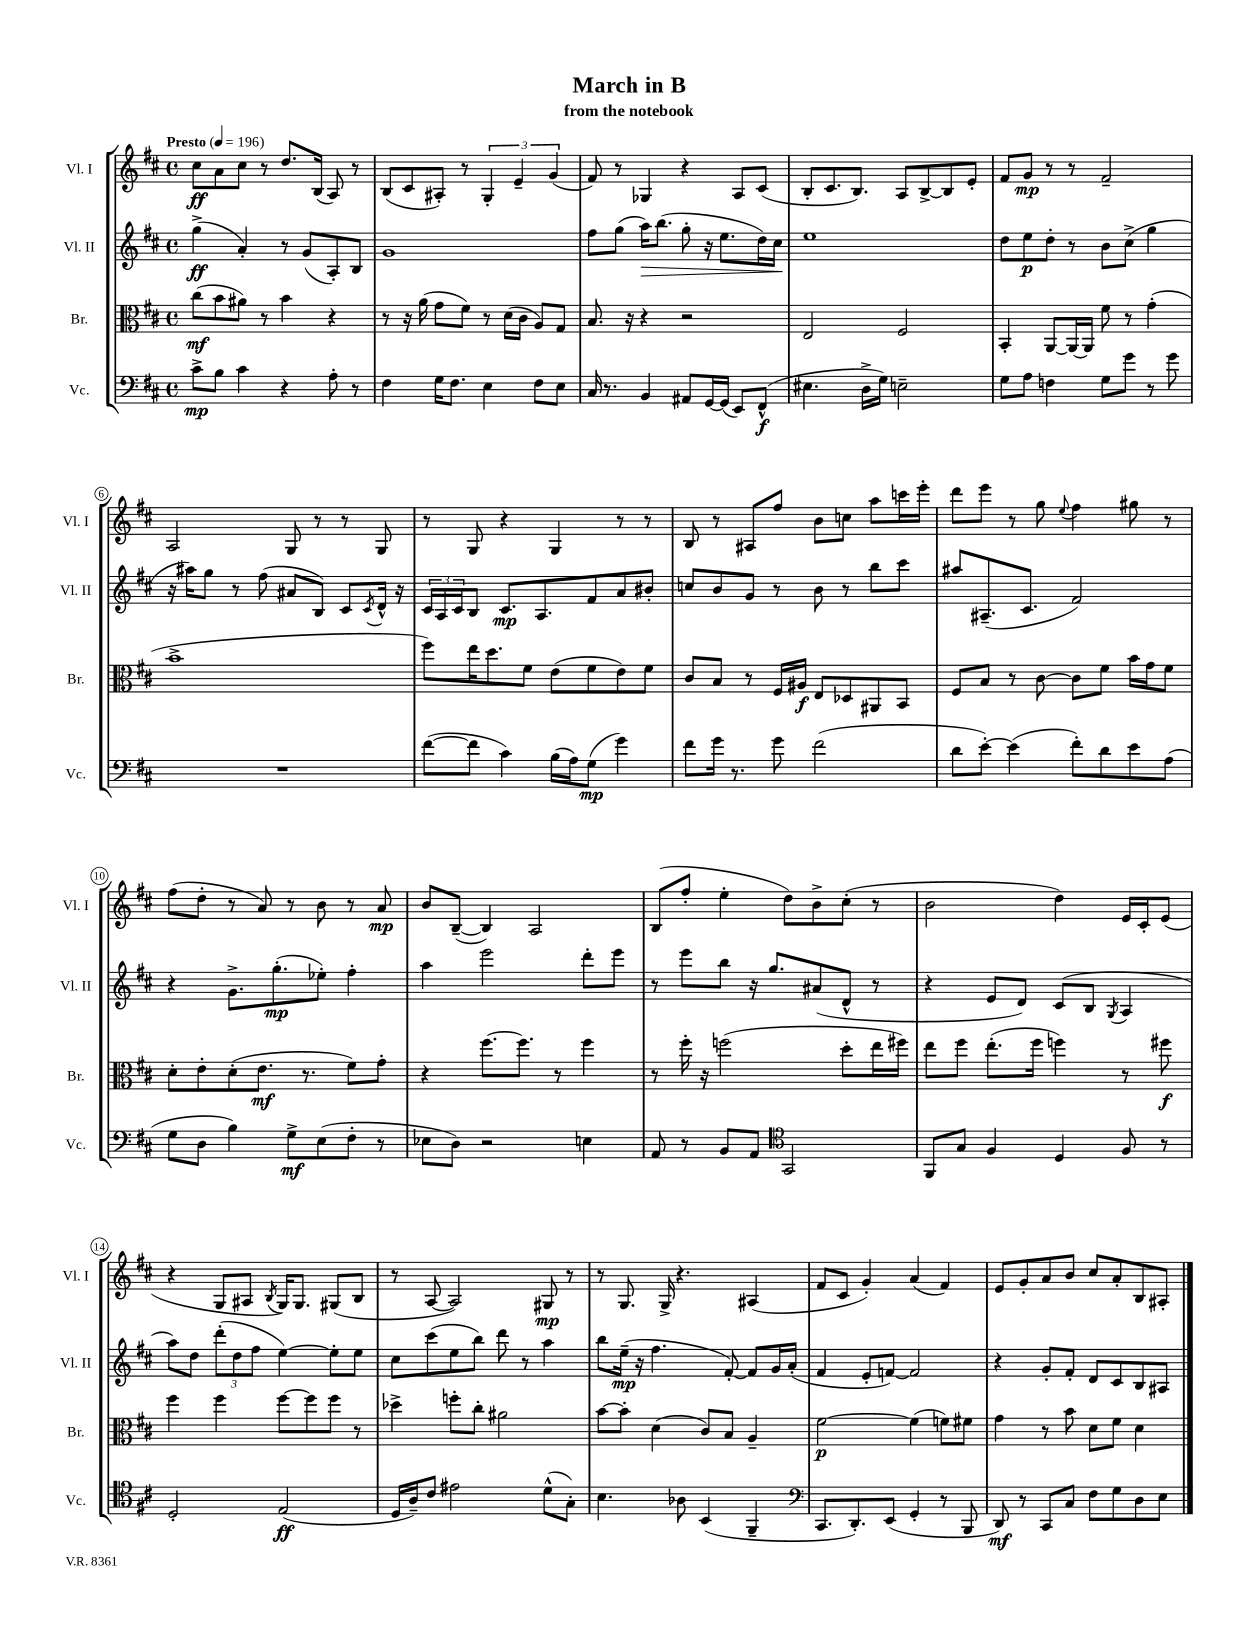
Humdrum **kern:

**kern	**kern	**kern	**kern
*staff4	*staff3	*staff2	*staff1
*clefF4	*clefC3	*clefG2	*clefG2
*k[f#c#]	*k[f#c#]	*k[f#c#]	*k[f#c#]
*M4/4	*M4/4	*M4/4	*M4/4
*met(c)	*met(c)	*met(c)	*met(c)
*MM196	*MM196	*MM196	*MM196
8c#^	(8cc#	(4gg^	8cc#
8B	8b	.	8a
4c#	8a#)	4a')	8cc#
.	8r	.	8r
4r	4b	8r	8.dd
.	.	(8g	.
.	.	.	(16B
8A'	4r	8A')	8A)
8r	.	8B	8r
=	=	=	=
4F#	8r	1g	(8B
.	16r	.	8c#
.	(16a	.	.
16G	8g	.	8A#')
8.F#	.	.	.
.	8f#)	.	8r
4E	8r	.	6G'
.	(16d	.	.
.	.	.	6e~
.	16c#	.	.
8F#	8A)	.	.
.	.	.	(6g
8E	8G	.	.
=	=	=	=
16C#	8.B	8ff#	8f#)
8.r	.	.	.
.	.	(8gg	8r
.	16r	.	.
4BB	4r	16aa)	4G-
.	.	(8.bb	.
8AA#	2r	8gg'	4r
[16GG	.	16r	.
(16GG]	.	8.ee	.
8EE)	.	.	8A
(8FF#^^	.	16dd)	(8c#
.	.	16cc#	.
=	=	=	=
4.E#	2E	1ee	8B'
.	.	.	8.c#
.	.	.	8.B)
16D^	.	.	.
16G)	.	.	.
2E~	2F#	.	8A
.	.	.	[8B^
.	.	.	8B]
.	.	.	8e'
=	=	=	=
8G	4BB'	8dd	8f#
8A	.	8ee	8g
4F	[8AA	8dd'	8r
.	16AA_	8r	8r
.	16AA]	.	.
8G	8f#	8b	2f#~
8g	8r	(8cc#^	.
8r	(4g'	4gg	.
8g	.	.	.
=	=	=	=
1r	1b^	16r	2A
.	.	16aa#)	.
.	.	8gg	.
.	.	8r	.
.	.	(8ff#	.
.	.	8a#	8G
.	.	8B)	8r
.	.	8c#	8r
.	.	8qc#	.
.	.	16d^^	8G
.	.	16r	.
=	=	=	=
([8f#	8ff#)	24c#	8r
.	.	24A	.
.	.	24c#	.
8f#]	16ee	8B	8G
.	8.dd	.	.
4c#)	.	8.c#	4r
.	8f#	.	.
.	.	8.A	.
(16B	(8e	.	4G
16A)	.	.	.
(8G	8f#	8f#	.
4g)	8e)	8a	8r
.	8f#	8b#'	8r
=	=	=	=
8f#	8c#	8cc	8B
16g	8B	8b	8r
8.r	.	.	.
.	8r	8g	8A#
8g	16F#	8r	8ff#
.	16A#	.	.
(2f#	8E	8b	8b
.	8D-	8r	8cc
.	8AA#	8bb	8aa
.	8BB	8ccc#	16ccc
.	.	.	16eee'
=	=	=	=
8d	8F#	8aa#	8ddd
[8e')	8B	(8.A#~	8eee
(4e]	8r	.	8r
.	.	8.c#	.
.	[8c#	.	8gg
.	.	.	8qqee
8f#')	8c#]	2f#)	4ff#
8d	8f#	.	.
8e	16b	.	8gg#
.	16g	.	.
(8A	8f#	.	8r
=	=	=	=
8G	8d'	4r	(8ff#
8D	8e'	.	8dd'
4B)	(8d'	8.g^	8r
.	8.e	.	8a)
.	.	(8.gg'	.
8G^	.	.	8r
.	8.r	.	.
(8E	.	8ee-')	8b
8F#'	8f#)	4ff#'	8r
8r	8g'	.	8a
=	=	=	=
8E-	4r	4aa	8b
8D)	.	.	([8B~
2r	[8.ff#	2eee	4B])
.	8.ff#]	.	.
.	.	.	2A
.	8r	.	.
4E	4ff#	8ddd'	.
.	.	8eee	.
=	=	=	=
8AA	8r	8r	(8B
8r	16ff#'	8eee	8ff#'
.	16r	.	.
8BB	(2ff	8bb	4ee'
8AA	.	16r	.
.	.	8.gg	.
*clefC4	*	*	*
2GG	.	.	8dd)
.	.	(8a#	8b^
.	8dd'	8d^^	(8cc#'
.	16ee	8r	8r
.	16ff#)	.	.
=	=	=	=
8FF#	8ee	4r	2b
8G	8ff#	.	.
4F#	(8.ee'	8e	.
.	.	8d)	.
.	16ff#	.	.
4D	4ff)	(8c#	4dd)
.	.	8B	.
.	.	8qG	.
8F#	8r	4A	16e
.	.	.	16c#'
8r	8ff#	.	(8e
=	=	=	=
2D'	4ff#	8aa)	4r
.	.	8dd	.
.	4ff#	(12ddd'	8G
.	.	12dd	.
.	.	.	8A#
.	.	12ff#	.
.	.	.	8qB
(2E	[8ff#	[4ee)	16G)
.	.	.	8.G
.	8ff#]	.	.
.	8ff#	8ee']	(8G#
.	8r	8ee	8B
=	=	=	=
16D	4dd-^	8cc#	8r
16A~)	.	.	.
8c#	.	(8ccc#	[8A
2e#	8ff'	8ee	2A])
.	8cc#'	8bb)	.
.	2a#	8ddd	.
.	.	8r	.
(8d^^	.	4aa	8G#
8G')	.	.	8r
=	=	=	=
4.B	[8b	8bb	8r
.	8b']	(16ee~	8.G
.	.	16r	.
.	(4d	4.ff#	.
.	.	.	16G^
8A-	.	.	4.r
(4BB	8c#)	.	.
.	8B	[8f#')	.
4FF#~	4A~	8f#]	(4A#
.	.	16g	.
.	.	(16a'	.
=	=	=	=
*clefF4	*	*	*
8.CC#	[2f#	4f#	8f#
.	.	.	8c#
8.DD')	.	.	.
.	.	8e'	4g')
(8EE	.	[8f)	.
4GG'	(4f#]	2f]	(4a
8r	8f)	.	4f#)
8BBB	8f#	.	.
=	=	=	=
8DD)	4g	4r	8e
8r	.	.	8g'
8CC#	8r	8g'	8a
8C#	8b	8f#'	8b
8F#	8d	8d	8cc#
8G	8f#	8c#	8a'
8D	4d	8B	8B
8E	.	8A#	8A#'
==	==	==	==
*-	*-	*-	*-
